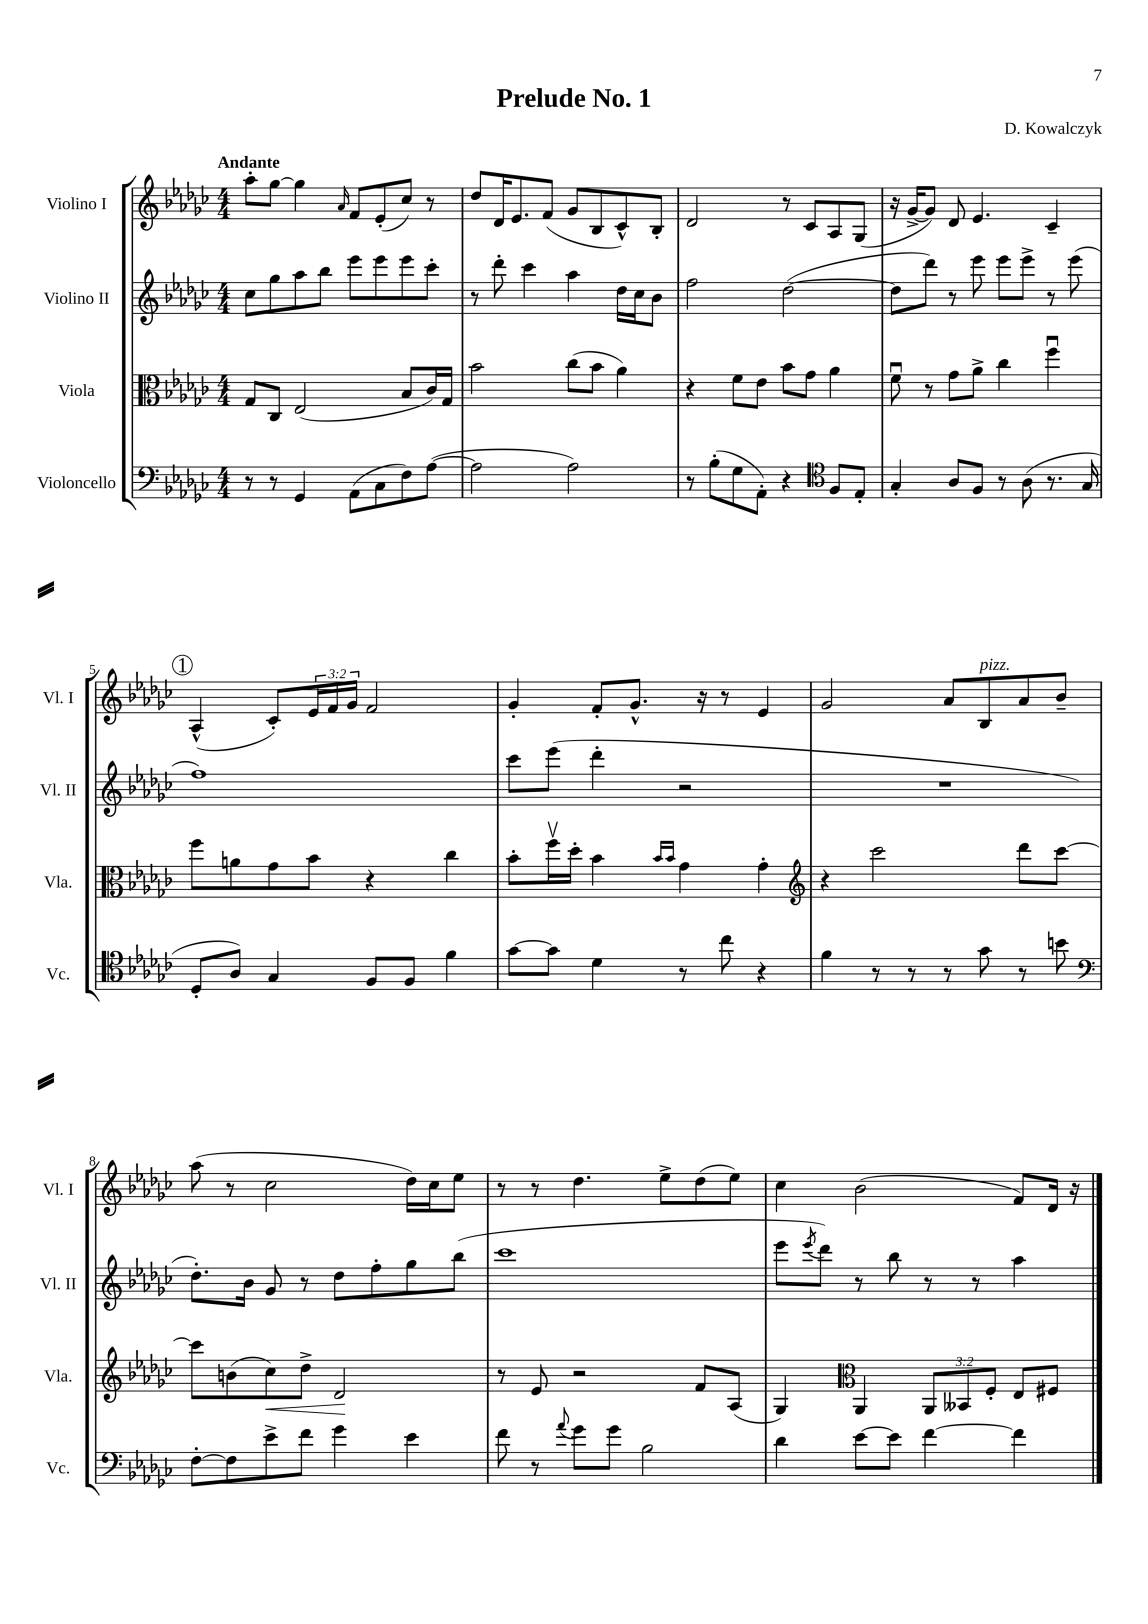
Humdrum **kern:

**kern	**kern	**kern	**kern
*staff4	*staff3	*staff2	*staff1
*clefF4	*clefC3	*clefG2	*clefG2
*k[b-e-a-d-g-c-]	*k[b-e-a-d-g-c-]	*k[b-e-a-d-g-c-]	*k[b-e-a-d-g-c-]
*M4/4	*M4/4	*M4/4	*M4/4
8r	8G-	8cc-	8aa-'
8r	8C-	8gg-	[8gg-
4GG-	(2E-	8aa-	4gg-]
.	.	8bb-	.
.	.	.	16qqa-
(8AA-	.	8eee-	8f
8C-	.	8eee-	(8e-'
8F)	8B-	8eee-	8cc-)
([8A-	16c-)	8ccc-'	8r
.	16G-	.	.
=	=	=	=
2A-]	2b-	8r	8dd-
.	.	8ddd-'	16d-
.	.	.	8.e-
.	.	4ccc-	.
.	.	.	(8f
2A-)	(8cc-	4aa-	8g-
.	8b-	.	8B-
.	4a-)	16dd-	8c-^^)
.	.	16cc-	.
.	.	8b-	8B-'
=	=	=	=
8r	4r	2ff	2d-
(8B-'	.	.	.
8G-	8f	.	.
8AA-')	8e-	.	.
4r	8b-	([2dd-	8r
.	8g-	.	8c-
*clefC4	*	*	*
8F	4a-	.	8A-
8E-'	.	.	(8G-
=	=	=	=
4G-'	8fu	8dd-]	16r
.	.	.	[16g-^
.	8r	8ddd-)	8g-])
8A-	8g-	8r	8d-
8F	8a-^	8eee-	4.e-
8r	4cc-	8eee-	.
(8A-	.	8eee-^	.
8.r	4ffu	8r	4c-~
.	.	(8eee-	.
16G-	.	.	.
=	=	=	=
8D-'	8ff	1ff)	(4A-^^
8A-)	8a	.	.
4G-	8g-	.	8c-')
.	8b-	.	24e-
.	.	.	24f
.	.	.	24g-
8F	4r	.	2f
8F	.	.	.
4f	4cc-	.	.
=	=	=	=
[8g-	8b-'	8ccc-	4g-'
8g-]	16ffv	(8eee-	.
.	16dd-'	.	.
4d-	4b-	4ddd-'	8f'
.	.	.	8.g-^^
.	16qqb-	.	.
.	16qqb-	.	.
8r	4g-	2r	.
.	.	.	16r
8cc-	.	.	8r
4r	4g-'	.	4e-
=	=	=	=
*	*clefG2	*	*
4f	4r	1r	2g-
8r	2ccc-	.	.
8r	.	.	.
8r	.	.	8a-
8g-	.	.	8B-
8r	8ddd-	.	8a-
8b	[8ccc-	.	8b-~
=	=	=	=
*clefF4	*	*	*
[8F'	8ccc-]	8.dd-')	(8aa-
8F]	(8b	.	8r
.	.	16b-	.
8e-^	8cc-)	8g-	2cc-
8f	8dd-^	8r	.
4g-	2d-	8dd-	.
.	.	8ff'	.
4e-	.	8gg-	16dd-)
.	.	.	16cc-
.	.	(8bb-	8ee-
=	=	=	=
8f	8r	1ccc-	8r
8r	8e-	.	8r
8qqa-	.	.	.
8g-	2r	.	4.dd-
8g-	.	.	.
2B-	.	.	.
.	.	.	8ee-^
.	8f	.	(8dd-
.	(8A-	.	8ee-)
=	=	=	=
4d-	4G-)	8eee-	4cc-
.	.	8qeee-	.
.	.	8ddd-)	.
*	*clefC3	*	*
[8e-	4AA-	8r	(2b-
8e-]	.	8bb-	.
[4f	12AA-	8r	.
.	12BB--	.	.
.	.	8r	.
.	12F'	.	.
4f]	8E-	4aa-	8f)
.	8F#	.	16d-
.	.	.	16r
==	==	==	==
*-	*-	*-	*-
